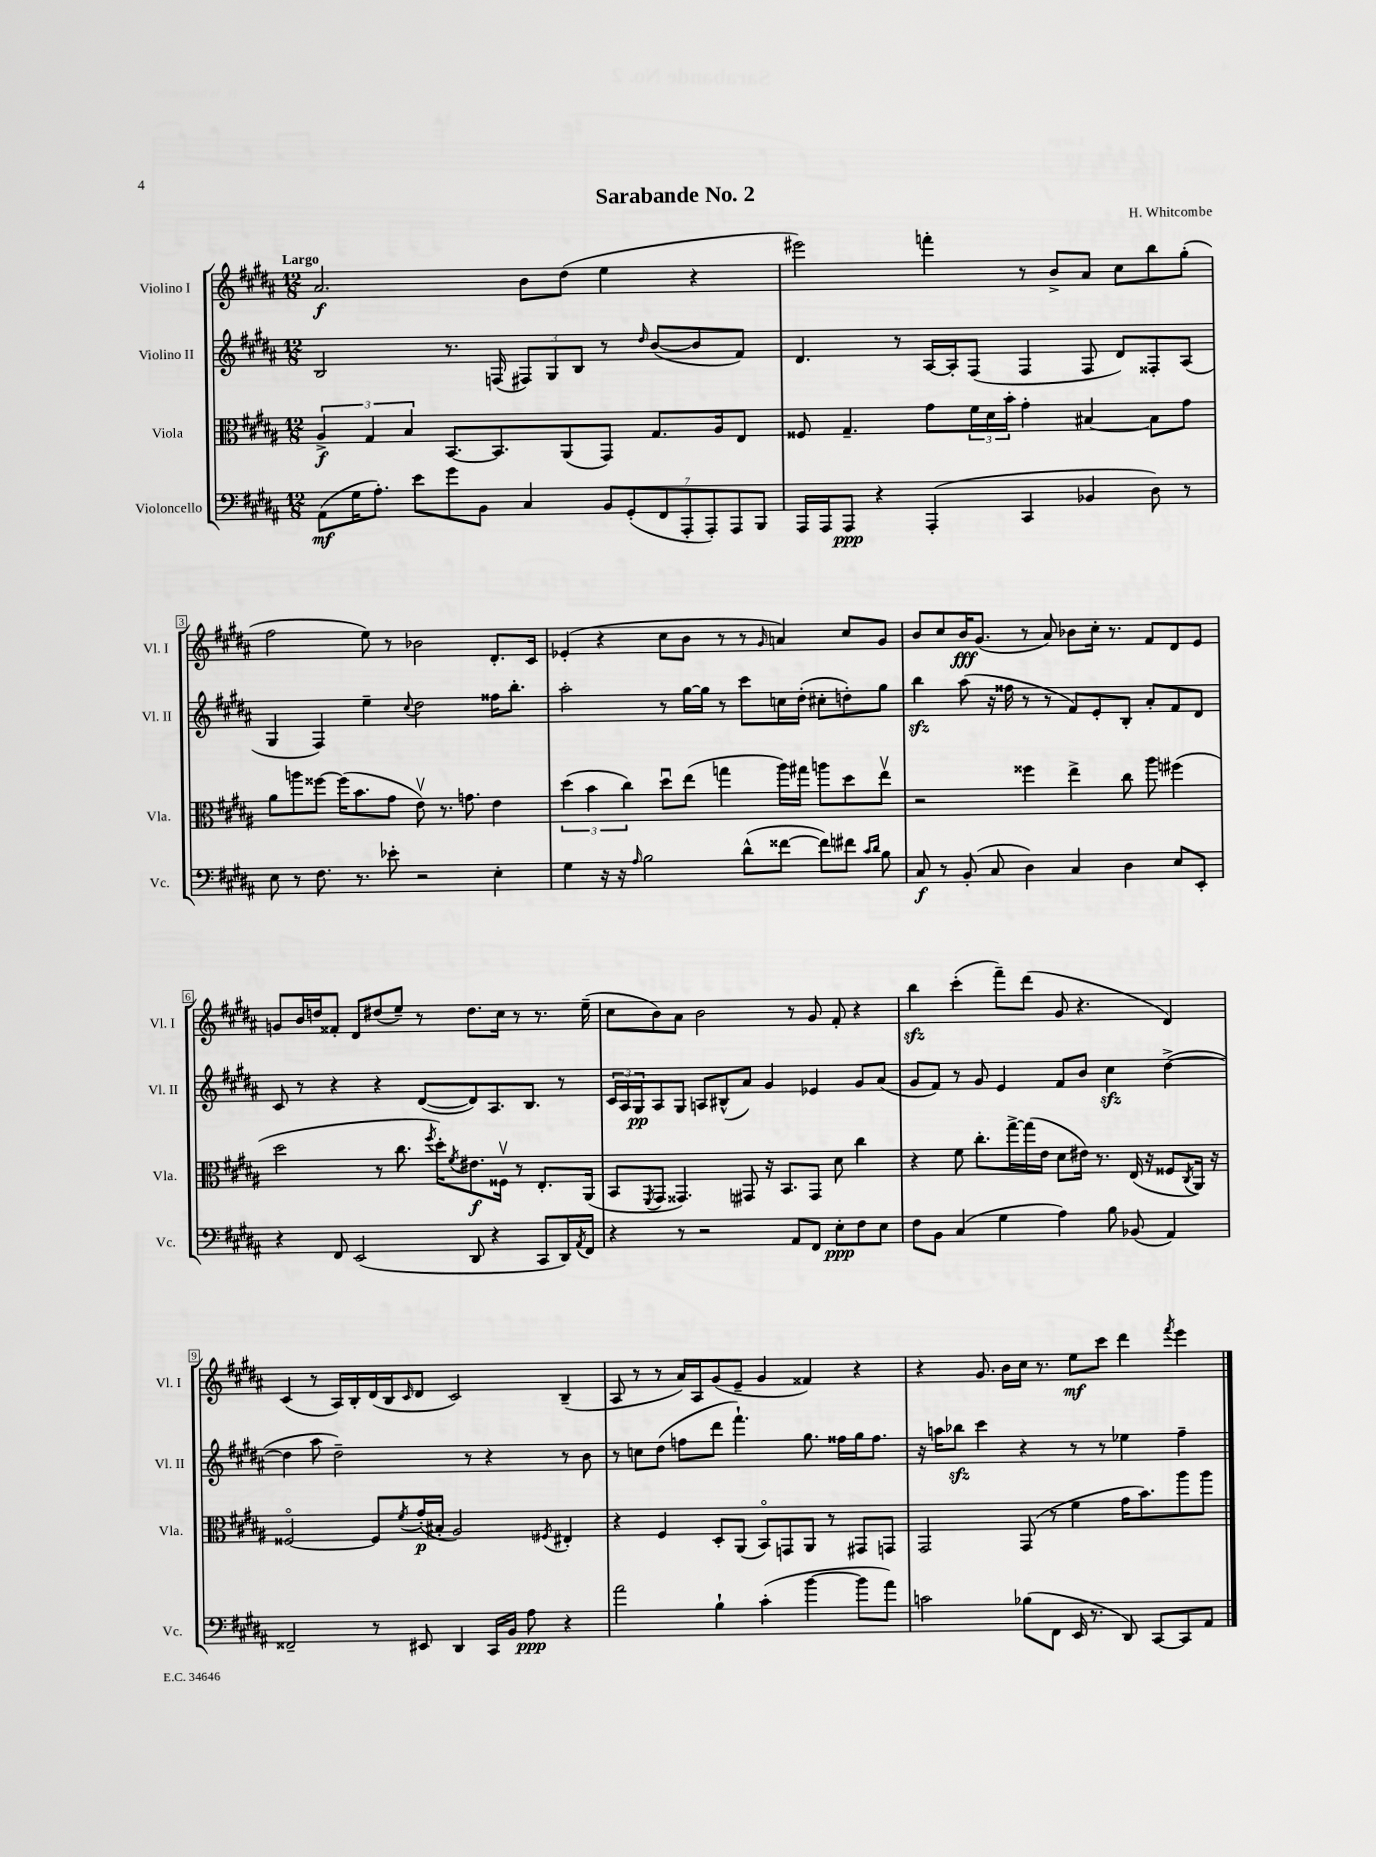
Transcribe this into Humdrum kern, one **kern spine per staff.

**kern	**kern	**kern	**kern
*staff4	*staff3	*staff2	*staff1
*clefF4	*clefC3	*clefG2	*clefG2
*k[f#c#g#d#a#]	*k[f#c#g#d#a#]	*k[f#c#g#d#a#]	*k[f#c#g#d#a#]
*M12/8	*M12/8	*M12/8	*M12/8
(8AA#	6A#^	2B	2.a#
16G#	.	.	.
.	6G#	.	.
8.A#')	.	.	.
.	6B	.	.
8e	.	.	.
8g#	[8.BB	8.r	.
8BB	.	.	.
.	8.BB]	(16F	.
4C#	.	12F#)	8b
.	.	12G#	.
.	(8AA#	.	(8dd#
.	.	12B	.
14BB	8GG#)	8r	4ee
(14GG#'	.	.	.
.	.	16qqdd#	.
.	8.G#	([8b	.
14FF#	.	.	.
14AAA#'	.	.	.
.	.	8b]	4r
14AAA#')	.	.	.
.	16A#	.	.
14AAA#	.	.	.
.	8E	8f#)	.
14BBB	.	.	.
=	=	=	=
16AAA#	8F##	4.d#	2eee#)
16AAA#	.	.	.
8AAA#	4.G#~	.	.
4r	.	.	.
.	.	8r	.
(4AAA#'	8g#	[16A#	4fff'
.	.	16A#']	.
.	24f#	(8F#	.
.	24d#	.	.
.	24b'	.	.
4CC#	4g#'	4F#	8r
.	.	.	8b^
4BB-	[4B#	8F#	8a#
.	.	8d#)	8cc#
8D#)	8B#]	8F##'	8bb
8r	8g#	(8A#	(8gg#'
=	=	=	=
8E	8a#	4G#	2ff#
8r	8aa	.	.
8.F#	[8ff##	4F#)	.
.	(16ff##]	.	.
8.r	8.b	.	.
.	.	4ee~	8ee)
8e-'	8g#	.	8r
.	.	8qqcc#	.
2r	8ev)	2dd#	2b-
.	8.r	.	.
.	8.g	.	.
4E'	4e	16ff##	8.d#'
.	.	8.bb'	.
.	.	.	16c#
=	=	=	=
4G#	(6dd#	2aa#'	(4e-'
.	6b	.	.
16r	.	.	4r
16r	.	.	.
.	6cc#)	.	.
16qqA#	.	.	.
2B	.	.	.
.	8dd#u	8r	8cc#
.	(8ee	[16gg#	8b
.	.	16gg#]	.
.	4gg	8r	8r
(8d#^^	.	8ccc#	8r
.	.	.	16qqg#
[8f##	16aa#)	16cc	4a)
.	16gg#	(16dd#'	.
8f##])	8aa	8cc#'	.
8f#	8dd#	8dd')	8cc#
16qqc#	.	.	.
16qqd#	.	.	.
8B	8eev	8gg#	8g#
=	=	=	=
8C#	2r	4bb	8b
8r	.	.	8cc#
(8BB'	.	(8aa#	16b
.	.	.	(8.g#
8C#	.	16r	.
.	.	16ff##	.
4D#)	4ff##	8r	8r
.	.	8r	8a#)
4C#	4ee^	8f#)	8b-
.	.	8e'	16cc#'
.	.	.	8.r
4D#	8cc#	8B'	.
.	8aa#	8a#'	8f#
8E	(4ff#	8f#	8d#
8EE'	.	8d#	8e
=	=	=	=
4r	2dd#	8c#	8g
.	.	8r	16b
.	.	.	16dd
8FF#	.	4r	8f##'
(2EE	.	.	8d#
.	8r	4r	(8dd#
.	8.cc#	.	8ee~)
.	.	([8d#	8r
.	8qff#	.	.
.	16dd#')	.	.
.	8qf#	.	.
8DD#	8.e#	8d#])	8.dd#
4r	.	8.A#	.
.	16F##v	.	16cc#
.	8r	.	8r
.	.	8.B	.
8CC#	8.E'	.	8.r
16DD#)	.	8r	.
8qAA#	.	.	.
16FF#	(16AA#	.	(16ee~
=	=	=	=
4r	8BB	24c#	8cc#
.	.	24A#	.
.	.	24G#	.
.	8qFF#	.	.
.	8GG#	8A#	8b)
8r	4.GG##)	8G#	8a#
2r	.	8A	2b
.	.	(8B#^^	.
.	8GG#	8a#)	.
.	16r	4g#	.
.	8.BB	.	.
8AA#	.	.	8r
8FF#	8GG#	4e-	8g#
8E'	8d#	.	8f#'
8F#	4cc#	8g#	4r
8E	.	(8a#	.
=	=	=	=
8F#	4r	8g#	4bb
8BB	.	8f#)	.
(4C#	8f#	8r	(4ccc#'
.	8.cc#'	8g#	.
4G#	.	4e	8fff#~)
.	[16gg#^	.	.
.	(16gg#]	.	(8ddd#
.	16e	.	.
4A#)	8d#	8f#	8g#
.	16e#)	8b	4.r
.	8.r	.	.
8B	.	4cc#	.
(8BB-	(16E	.	.
.	16r	.	.
4AA#)	8F##	([4dd#^	4d#)
.	8qC#	.	.
.	16AA#)	.	.
.	16r	.	.
=	=	=	=
2FF##~	[2F##o	4dd#]	(4c#
.	.	8aa#	8r
.	.	2dd#~)	16A#)
.	.	.	16B'
8r	8F##]	.	(16d#
.	.	.	16B
.	8qf#	.	16qqc#
8EE#	(16g#'	.	8d#
.	16B#'	.	.
4DD#	2A#)	.	2c#)
.	.	8r	.
16CC#	.	4r	.
16BB	.	.	.
8A#	.	.	.
.	8qF#	.	.
4r	4E#'	8r	(4B~
.	.	8b	.
=	=	=	=
2a#	4r	8r	8A#
.	.	8cc	8r
.	4F#	(8dd#	8r
.	.	8ff	16a#)
.	.	.	16A#
4B`	8D#'	8ddd#	(8g#
.	(8AA#	4.fff#`)	8e~
(4c#'	8BBo)	.	4g#
.	8GG	.	.
[4b	8AA#	8.gg#	4f##)
.	8r	.	.
.	.	16ff##	.
8b]	8GG#	16gg#	4r
.	.	8.ff##	.
8a#)	8GG	.	.
=	=	=	=
2c	2GG#	16r	4r
.	.	16aa	.
.	.	8bb-	.
.	.	4ccc#	8.g#
.	.	.	16b
(8B-	(8GG#	4r	16cc#
.	.	.	8.r
8FF#	8r	.	.
16EE	4f#	8r	8ee
8.r	.	.	.
.	.	8r	8ccc#
8DD#)	16g#	4ee-	4ddd#
.	8.b)	.	.
[8CC#	.	.	.
.	.	.	8qfff#
8CC#]	8aa#	4ff#~	4eee
8AA#	8aa#	.	.
==	==	==	==
*-	*-	*-	*-
